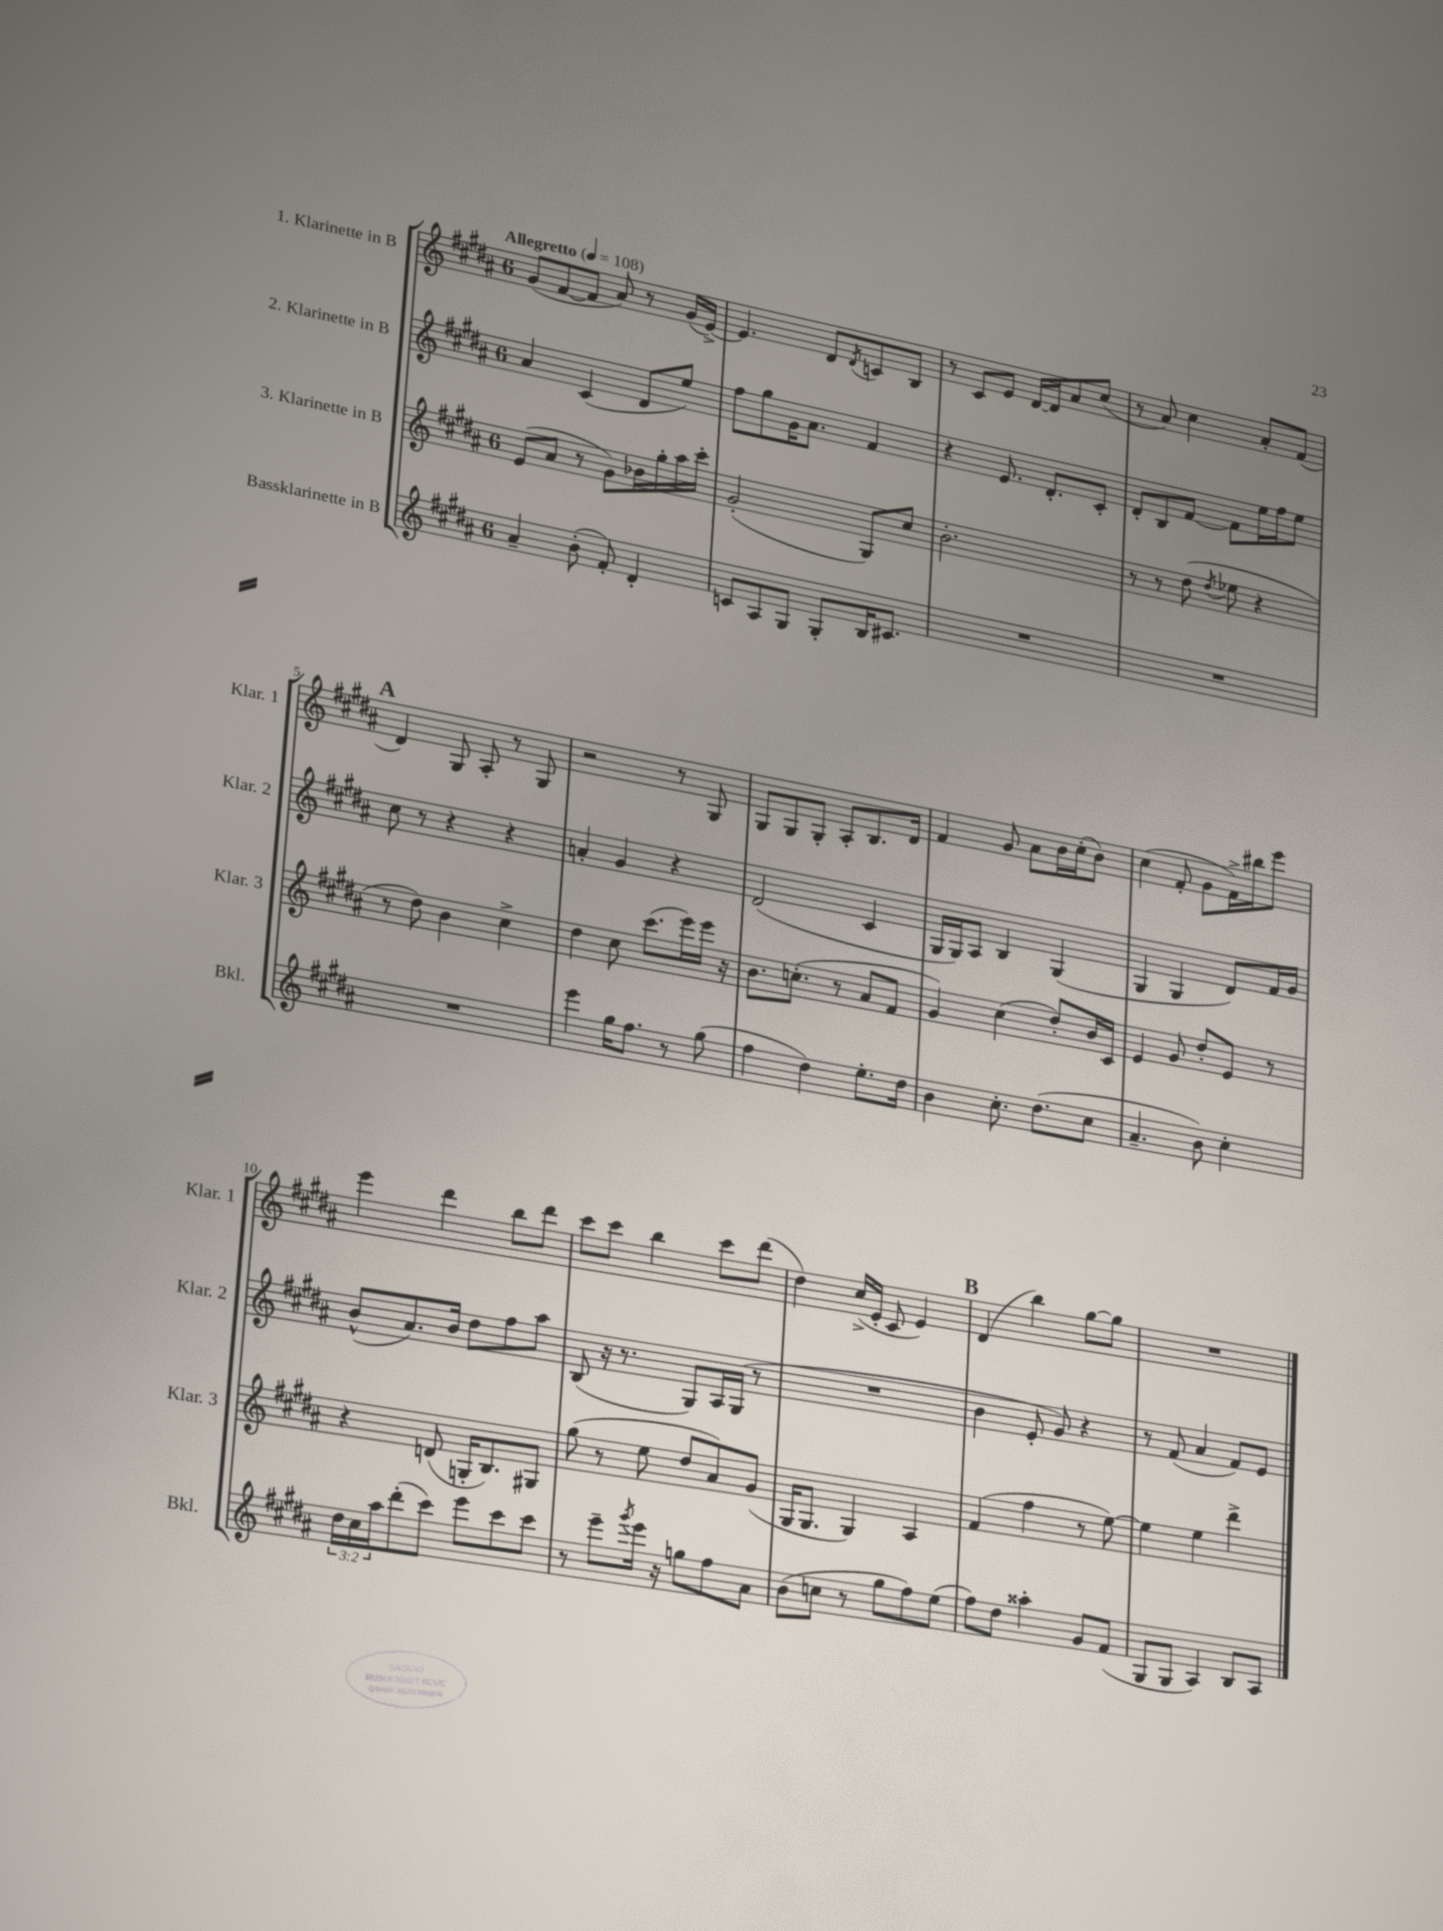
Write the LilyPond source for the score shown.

<<
\new StaffGroup <<
\new Staff = "s0" \with { instrumentName = "1. Klarinette in B" shortInstrumentName = "Klar. 1" } {
    \clef treble \key b \major \once \override Staff.TimeSignature.style = #'single-digit \time 6/8 \tempo "Allegretto" 4 = 108
    gis'8( fis'8~ fis'8 ais'8) r8 gis'16( e'16~->) |
    e'4. dis'8 \acciaccatura { dis'8 } c'8 b8 |
    r8 cis'8 e'8 dis'16~ dis'16 ais'8 cis''8( |
    r8 ais'8) cis''4 ais'8-. fis'8( |
    \mark \markup { \bold "A" } dis'4) gis8 ais8-. r8 gis8 |
    r2 r8 gis8 |
    gis8 gis8 gis8-. ais8-. b8. dis'16 |
    fis'4 gis'8 ais'8 b'16 cis''16-.( b'8) |
    cis''4( fis'8-. gis'8 fis'16->) bis''16 e'''8 |
    e'''4 dis'''4 b''8 dis'''8 |
    cis'''8 cis'''8 b''4 cis'''8 dis'''8( |
    dis''4) cis''16->( e'16-. cis'8 e'4) |
    \mark \markup { \bold "B" } dis'4( b''4) gis''8~ gis''8 |
    R2. \bar "|." |
}
\new Staff = "s1" \with { instrumentName = "2. Klarinette in B" shortInstrumentName = "Klar. 2" } {
    \clef treble \key b \major \once \override Staff.TimeSignature.style = #'single-digit \time 6/8
    ais'4 cis'4( dis'8 e''8) |
    fis''8 gis''8 gis'16 ais'8. fis'4 |
    r4 e'8. dis'8.-. cis'8-. |
    dis'8-. b8 fis'8~ fis'8 e''16 fis''16 e''8 |
    \mark \markup { \bold "A" } cis''8 r8 r4 r4 |
    a'4-. gis'4 r4 |
    dis'2( cis'4 |
    gis16 gis16) ais8 b4 gis4( |
    gis4 gis4 dis'8) fis'16 gis'16 |
    b'8-^( ais'8.) b'16 dis''8 fis''8 ais''8 |
    b8( r16 r8. gis8) ais16 gis16( r8 |
    R2. |
    \mark \markup { \bold "B" } b'4 e'8-. gis'8) r4 |
    r8 fis'8( ais'4 fis'8) e'8 \bar "|." |
}
\new Staff = "s2" \with { instrumentName = "3. Klarinette in B" shortInstrumentName = "Klar. 3" } {
    \clef treble \key b \major \once \override Staff.TimeSignature.style = #'single-digit \time 6/8
    e'8( ais'8 r8 gis'8) bes'16 gis''16-. ais''16 cis'''16-. |
    gis'2-.( gis8) cis''8 |
    b'2.-. |
    r8 r8 dis''8( \acciaccatura { dis''8 } ees''8 r4 |
    \mark \markup { \bold "A" } r8 dis''8) b'4 cis''4-> |
    dis''4 cis''8 cis'''8.( e'''16) e'''16 r16 |
    b'8. c''8.-.( r8 ais'8 fis'8 |
    gis'4) cis''4( dis''8-.) b'16 cis'16 |
    e'4 gis'8 dis''8-. e'8 r8 |
    r4 d'8( g16-. b8.) gis8 |
    gis''8( r8 e''8 dis''8 ais'8) gis'8( |
    gis16 gis8. gis4) ais4 |
    \mark \markup { \bold "B" } fis'4( fis''4 r8 e''8~) |
    e''4 e''4 dis'''4-> \bar "|." |
}
\new Staff = "s3" \with { instrumentName = "Bassklarinette in B" shortInstrumentName = "Bkl." } {
    \clef treble \key b \major \once \override Staff.TimeSignature.style = #'single-digit \time 6/8 \override Staff.TupletNumber.text = #tuplet-number::calc-fraction-text
    ais'4-- b'8-.( fis'8-.) dis'4-. |
    c'8 ais8 gis8 gis8-. b16 cis'8. |
    R2. |
    R2. |
    \mark \markup { \bold "A" } R2. |
    e'''4 gis''16 fis''8. r8 gis''8( |
    fis''4 dis''4) e''8.-. dis''16 |
    b'4 cis''8.-. dis''8.( cis''8 |
    ais'4.-- b'8) cis''4-. |
    \tuplet 3/2 { dis''16 cis''16 ais''16 } dis'''8-.( cis'''8) e'''8 cis'''8 cis'''8 |
    r8 e'''8-- \acciaccatura { gis'''8 } e'''16 r16 g''8 fis''8 ais'8 |
    b'8( c''8 r8 gis''8 fis''8) e''8( |
    \mark \markup { \bold "B" } fis''8) dis''8 aisis''4-. gis'8 fis'8( |
    gis8 gis8 ais4) b8 ais8 \bar "|." |
}
>>
>>
